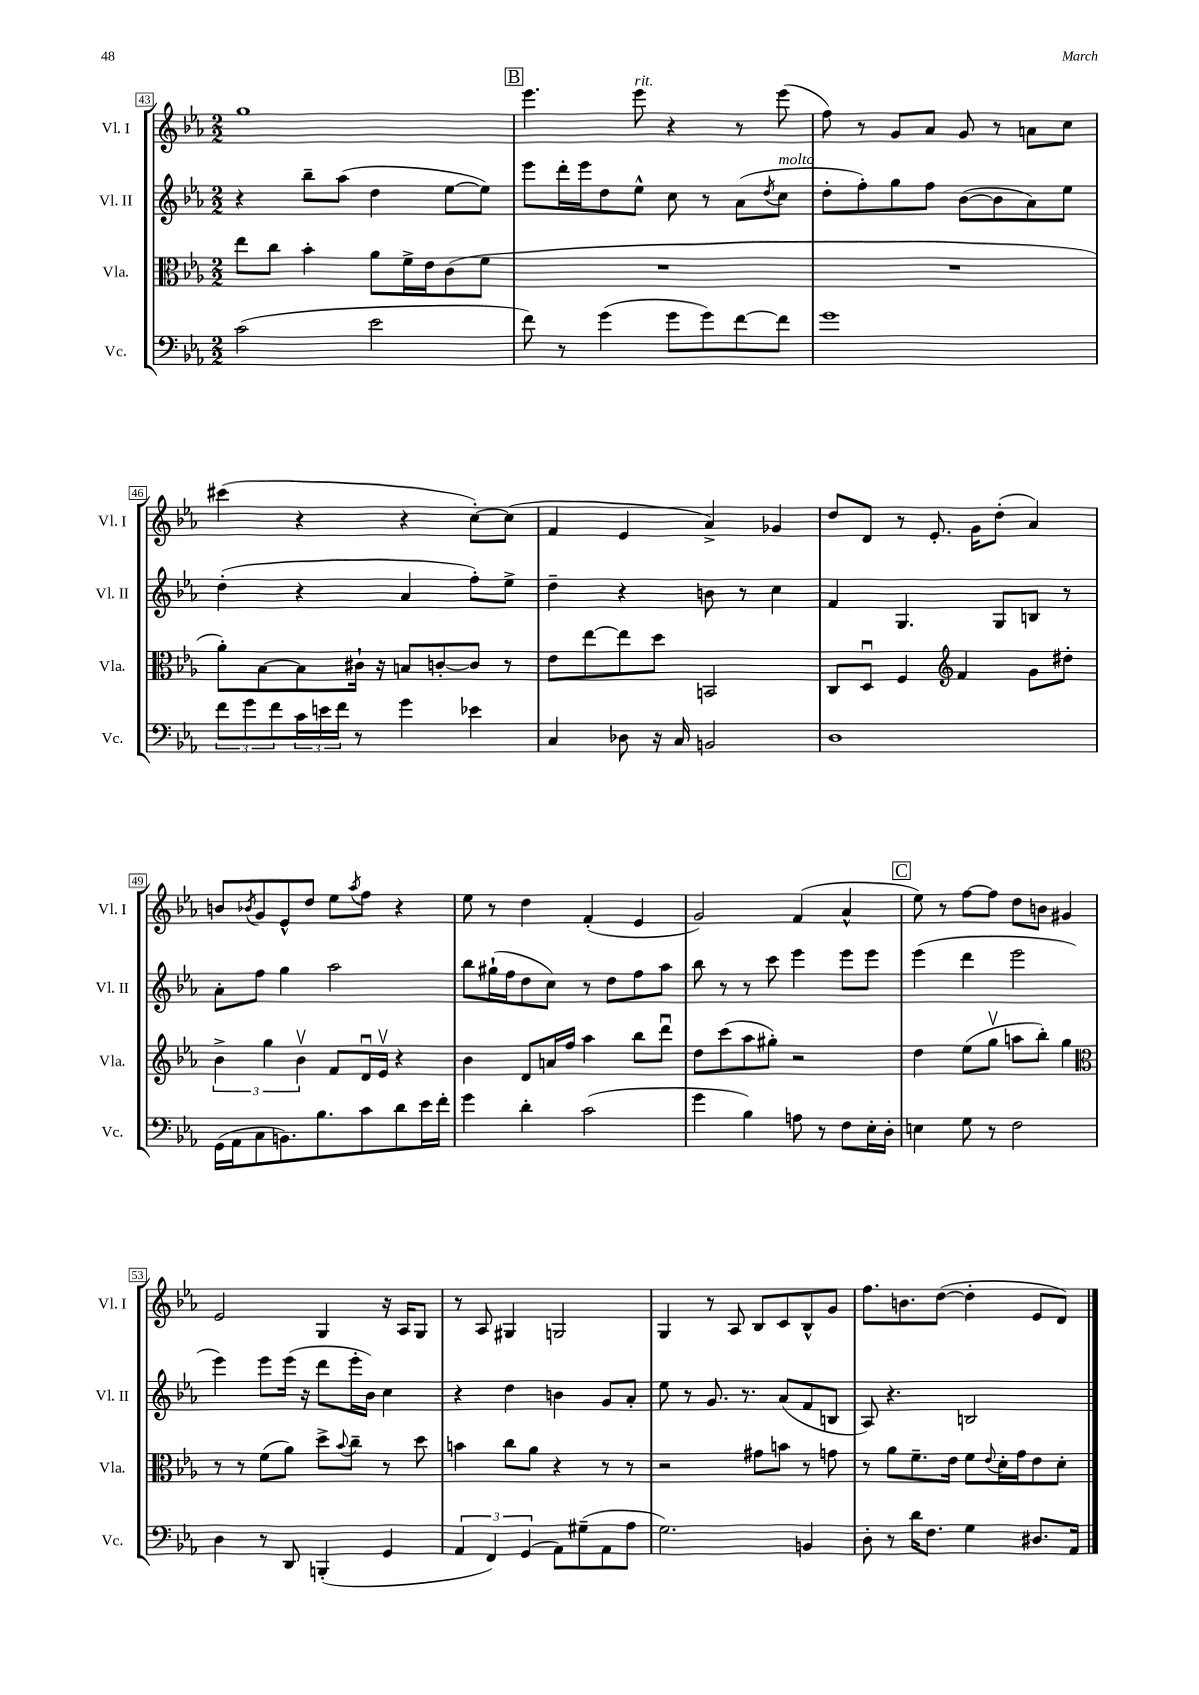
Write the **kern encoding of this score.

**kern	**kern	**kern	**kern
*part4	*part3	*part2	*part1
*staff4	*staff3	*staff2	*staff1
*I"Vc.	*I"Vla.	*I"Vl. II	*I"Vl. I
*I'Vc.	*I'Vla.	*I'Vl. II	*I'Vl. I
*clefF4	*clefC3	*clefG2	*clefG2
*k[b-e-a-]	*k[b-e-a-]	*k[b-e-a-]	*k[b-e-a-]
*M2/2	*M2/2	*M2/2	*M2/2
=43	=43	=43	=43
(2c\	8ee-\L	4r	1gg
.	8cc\J	.	.
.	4b-'\	8bb-~\L	.
.	.	(8aa-\J	.
2e-\	8a-\L	4dd\	.
.	16f^\L	.	.
.	16e-\J	.	.
.	(8c\	[8ee-\L	.
.	8f\J	8ee-\J])	.
!!LO:REH:place=s1:t=B
=44	=44	=44	=44
8f\)	1r	8eee-\L	4.eee-\
8r	.	16ddd'\L	.
.	.	16eee-\J	.
(4g\	.	8dd\	.
!	!	!	!LO:TX:a:i:t=rit.
.	.	8ee-^^\J	8eee-\
8g\L	.	8cc\	4r
8g\)	.	8r	.
[8f\	.	(8a-\L	8r
.	.	8qdd/	.
!	!	!LO:TX:a:i:t=molto	!
8f\J]	.	8cc\J	(8eee-\
=45	=45	=45	=45
1g	1r	8dd'\L	8ff\)
.	.	8ff'\)	8r
.	.	8gg\	8g/L
.	.	8ff\J	8a-/J
.	.	([8b-\L	8g/
.	.	8b-\]	8r
.	.	8a-\)	8an\L
.	.	8ee-\J	8cc\J
!!LO:LB:g=z
=46	=46	=46	=46
12f\L	8a-'\L)	(4dd'\	(4ccc#X\
12g\	.	.	.
.	[8B-\	.	.
12f\	.	.	.
24c\L	8B-\]	4r	4r
24en\	.	.	.
24f\JJ	.	.	.
8r	16c#X`\Jk	.	.
.	16r	.	.
4g\	8Bn/L	4a-/	4r
.	[8cn'/	.	.
4e-X\	8c/J]	8ff'\L)	[8cc'\L)
.	8r	8ee-^\J	(8cc\J]
=47	=47	=47	=47
4C/	8e-\L	4dd~\	4f/
.	[8ee-\	.	.
8D-X\	8ee-\]	4r	4e-/
16r	8dd\J	.	.
16C/	.	.	.
2BBn/	2BBn/	8bn\	4a-^/)
.	.	8r	.
.	.	4cc\	4g-X/
=48	=48	=48	=48
1D	8C/L	4f/	8dd/L
.	8Du/J	.	8d/J
.	4F/	4.G/	8r
.	.	.	8.e-'/
*	*clefG2	*	*
.	4f/	.	.
.	.	.	16g\KL
.	.	8G/L	(8dd'\J
.	8g\L	8Bn/J	4a-/)
.	8dd#X'\J	8r	.
!!LO:LB:g=z
=49	=49	=49	=49
(16GG\LL	6b-^\	8a-'\L	8bn/L
16AA-\J	.	.	.
.	.	.	8qb-X/
8C\	.	8ff\J	8g/
.	6gg\	.	.
8.BBn\)	.	4gg\	8e-^^/
.	6b-v\	.	.
.	.	.	8dd/J
8.B-\	.	.	.
.	8f/L	2aa-\	8ee-\L
.	.	.	8qaa-/
8c\	16du/L	.	8ff\J
.	16e-v/JJ	.	.
8d\	4r	.	4r
16e-\L	.	.	.
16f'\JJ	.	.	.
=50	=50	=50	=50
4g\	4b-\	8bb-\L	8ee-\
.	.	(16gg#X`\L	8r
.	.	16ff\J	.
4d'\	8d/L	8dd\	4dd\
.	16an/L	8cc\J)	.
.	16ff/JJ	.	.
(2c\	4aa-\	8r	(4f'/
.	.	8dd\L	.
.	8bb-\L	8ff\	4e-/
.	8dddu\J	8aa-\J	.
=51	=51	=51	=51
4g\	8dd\L	8bb-\	2g/)
.	(8ccc\	8r	.
4B-\)	8aa-\	8r	.
.	8gg#X'\J)	8ccc\	.
8An\	2r	4eee-\	(4f/
8r	.	.	.
8F\L	.	8eee-\L	4a-^^/
16E-'\L	.	8eee-\J	.
16D'\JJ	.	.	.
!!LO:REH:place=s1:t=C
=52	=52	=52	=52
4En\	4dd\	(4eee-\	8ee-\)
.	.	.	8r
8G\	(8ee-\L	4ddd\	[8ff\L
8r	8ggv\J	.	8ff\J]
2F\	8aan\L	2eee-\	8dd\L
.	8bb-'\J)	.	8bn\J
.	4gg\	.	4g#X/
!!LO:LB:g=z
=53	=53	=53	=53
*	*clefC3	*	*
4D\	8r	4eee-\)	2e-/
.	8r	.	.
8r	(8f\L	8eee-\L	.
8DD/	8a-\J)	(16eee-\Jk	.
.	.	16r	.
(4BBBn'/	8dd^\L	8ddd\L	4G/
.	8qqb-/	.	.
.	8cc~\J	16eee-'\L	.
.	.	16b-\JJ)	.
4GG/	8r	4cc\	16r
.	.	.	16A-/KL
.	8dd\	.	8G/J
=54	=54	=54	=54
6AA-/	4bn\	4r	8r
.	.	.	8A-/
6FF/)	.	.	.
.	8cc\L	4dd\	4G#X/
(6GG/	.	.	.
.	8a-\J	.	.
8AA-\L)	4r	4bn\	2Gn/
(8G#X~\	.	.	.
8AA-\	8r	8g/L	.
8A-\J	8r	8a-'/J	.
=55	=55	=55	=55
2.G\)	2r	8ee-\	4G/
.	.	8r	.
.	.	8.g/	8r
.	.	.	8A-/
.	.	8.r	.
.	8g#X\L	.	8B-/L
.	8bn\J	(8a-/L	8c/
4BBn/	8r	8f/	8B-^^/
.	8gn\	8Bn/J	8g/J
=56	=56	=56	=56
8D'\	8r	8A-/)	8.ff\L
8r	8a-\L	4.r	.
.	.	.	8.bn\
16d\KL	8.f~\	.	.
8.F\J	.	.	.
.	.	.	([8dd\J
.	16e-\Jk	.	.
4G\	8f\L	2Bn/	4dd'\]
.	8qqe-/	.	.
.	16d'\L	.	.
.	16g\J	.	.
8.D#X/L	8e-\	.	8e-/L
.	8d'\J	.	8d/J)
16AA-/Jk	.	.	.
==	==	==	==
*-	*-	*-	*-
